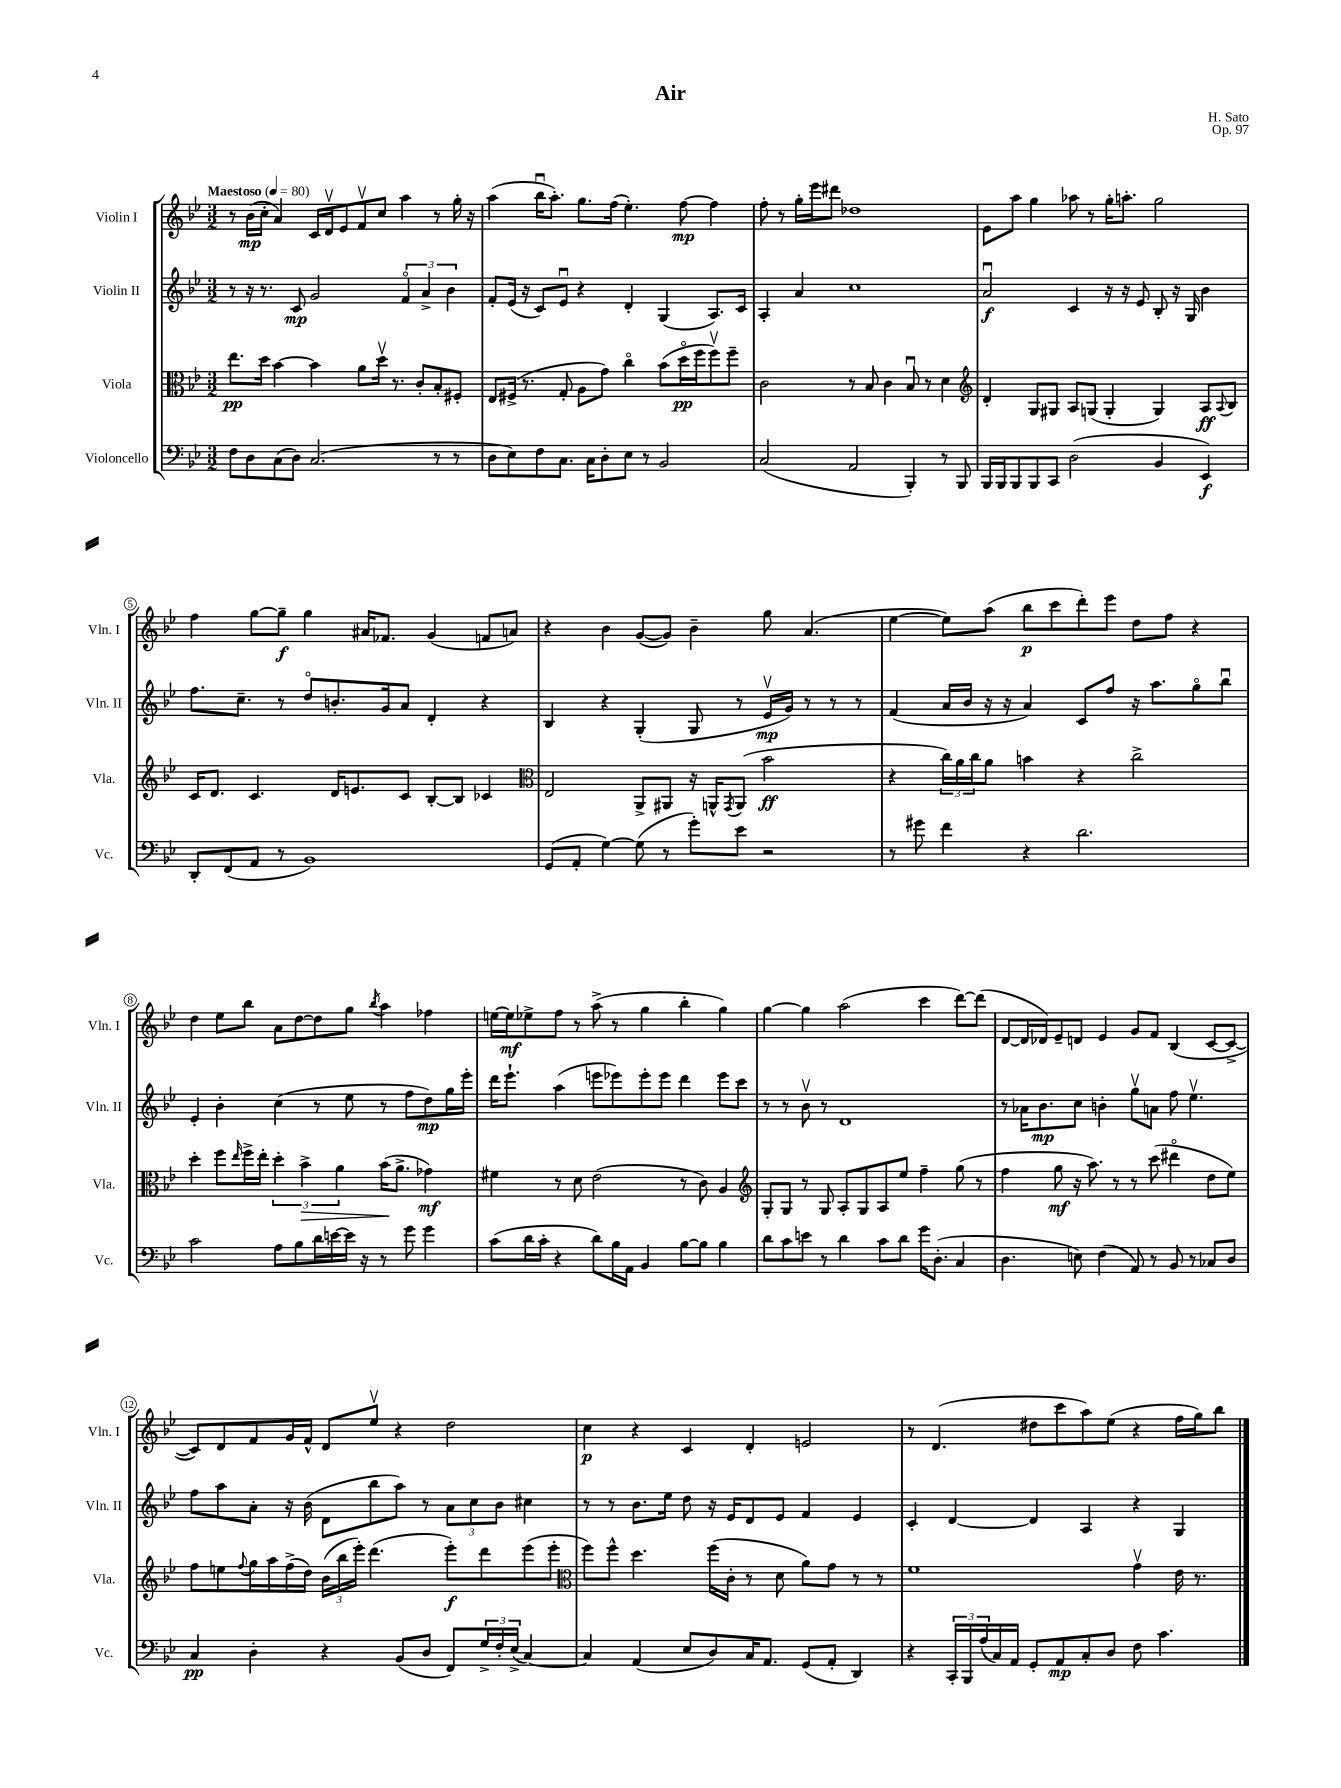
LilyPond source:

\header { title = "Air" composer = "H. Sato" opus = "Op. 97" }
<<
\new StaffGroup <<
\new Staff = "s0" \with { instrumentName = "Violin I" shortInstrumentName = "Vln. I" } {
    \clef treble \key bes \major \numericTimeSignature \time 3/2 \tempo "Maestoso" 4 = 80
    r8 bes'16\mp( c''16-. a'4) c'16 d'16\upbow ees'8 f'8\upbow c''8 a''4 r8 g''16-. r16 |
    a''4( bes''16\downbow a''8.-.) g''8. f''16( ees''4.-.) f''8~\mp f''4 |
    f''8-. r8 g''16-. ees'''16 dis'''8 des''1 |
    ees'8 a''8 g''4 aes''8 r8 g''16-. a''8.-. g''2 |
    f''4 g''8~ g''8--\f g''4 ais'16 fes'8. g'4( f'8 a'8) |
    r4 bes'4 g'8~( g'8) bes'4-- g''8 a'4.( |
    ees''4~ ees''8) a''8( bes''8\p c'''8 d'''8-.) ees'''8 d''8 f''8 r4 |
    d''4 ees''8 bes''8 a'8 d''8~ d''8 g''8 \acciaccatura { bes''8 } a''4 fes''4 |
    e''16~ e''16\mf ees''8-> f''8 r8 a''8->( r8 g''4 bes''4-. g''4) |
    g''4~ g''4 a''2( c'''4 d'''8~) d'''8( |
    d'8~ d'16 des'16) ees'8-- d'8 ees'4 g'8 f'8 bes4( c'8~ c'8~-> |
    c'8) d'8 f'8 g'16 f'16-^ d'8 ees''8\upbow r4 d''2 |
    c''4\p r4 c'4 d'4-. e'2 |
    r8 d'4.( dis''8 c'''8 a''8) ees''8( r4 f''16 g''16) bes''8 \bar "|." |
}
\new Staff = "s1" \with { instrumentName = "Violin II" shortInstrumentName = "Vln. II" } {
    \clef treble \key bes \major \numericTimeSignature \time 3/2
    r8 r16 r8. c'8\mp g'2 \tuplet 3/2 { f'4\flageolet a'4-> bes'4 } |
    f'8-. ees'16( r16 c'8) ees'8\downbow r4 d'4-. g4( a8.) c'16 |
    a4-. a'4 c''1 |
    a'2\downbow\f c'4 r16 r16 ees'8 bes8-. r16 g16 bes'4 |
    f''8. c''8.-- r8 d''8\flageolet b'8.-. g'16 a'8 d'4-. r4 |
    bes4 r4 g4-.( g8 r8 ees'16\upbow\mp g'16) r8 r8 r8 |
    f'4( a'16 bes'16 r16 r16 a'4) c'8 f''8 r16 a''8. g''8\flageolet bes''8\downbow |
    ees'4-. bes'4-. c''4( r8 ees''8 r8 f''8 d''8\mp) g''16 ees'''16-. |
    d'''16 ees'''8.-! a''4( e'''8 ees'''8) ees'''8-. ees'''8 d'''4 ees'''8 c'''8 |
    r8 r8 bes'8\upbow r8 d'1 |
    r8 aes'16 bes'8.\mp c''8 b'4-. g''8\upbow a'8 f''8 ees''4.\upbow |
    f''8 a''8 a'8-. r16 bes'16( d'8 bes''8 a''8) r8 \tuplet 3/2 { a'8 c''8 bes'8 } cis''4 |
    r8 r8 bes'8. ees''16 d''8 r16 ees'16 d'8 ees'8 f'4 ees'4 |
    c'4-. d'4~ d'4 a4 r4 g4 \bar "|." |
}
\new Staff = "s2" \with { instrumentName = "Viola" shortInstrumentName = "Vla." } {
    \clef alto \key bes \major \numericTimeSignature \time 3/2
    ees''8.\pp d''16 bes'4~ bes'4 a'8 d''16\upbow r8. c'8-. bes8-. fis8-. |
    ees8 fis16->( r8. g8-. a8 g'8) c''4\flageolet bes'8( d''16\flageolet\pp f''16 f''8\upbow) f''8-- |
    c'2 r8 bes8 c'4 bes8\downbow r8 d'4 |
    \clef treble d'4-. g8 gis8 a8 g8( g4-. g4) a8\ff \appoggiatura { a8 } bes8 |
    c'16 d'8. c'4. d'16 e'8. c'8 bes8~-. bes8 ces'4 |
    \clef alto ees2 a,8-> ais,8 r16 a,16-^ \acciaccatura { g,8 } a,8( bes'2\ff |
    r4 \tuplet 3/2 { c''16) a'16 c''16 } a'8 b'4 r4 c''2-> |
    d''4-. f''8 \grace { ees''16 } f''16-> ees''16-. \tuplet 3/2 { d''4-. bes'4->\> a'4 } bes'16\!( a'8.-> ges'4\mf) |
    fis'4 r8 d'8 ees'2( r8 c'8) a4 |
    \clef treble g8-. g8 r8 g8 a8-. g8 a8 ees''8 f''4-- g''8( r8 |
    f''4 g''8\mf r16 a''8.) r8 r8 c'''8( dis'''4\flageolet d''8 ees''8) |
    f''8 e''8 \appoggiatura { f''8 } g''16 a''16 f''16->( d''16) \tuplet 3/2 { bes'16( bes''16 ees'''16-.) } d'''4.( ees'''8-.\f) d'''8 ees'''8( ees'''8-. |
    \clef alto f''8) f''8-^ d''4. f''16( c'16-. r8 d'8 a'8) g'8 r8 r8 |
    f'1 g'4\upbow ees'16 r8. \bar "|." |
}
\new Staff = "s3" \with { instrumentName = "Violoncello" shortInstrumentName = "Vc." } {
    \clef bass \key bes \major \numericTimeSignature \time 3/2
    f8 d8 c8( d8) c2.( r8 r8 |
    d8 ees8) f8 c8. c16 d8-. ees8 r8 bes,2 |
    c2( a,2 bes,,4-.) r8 bes,,8 |
    bes,,16 bes,,16 bes,,8 bes,,8 c,8 d2( bes,4 ees,4\f) |
    d,8-. f,8( a,8 r8 bes,1) |
    g,8( a,8-. g4~) g8( r8 g'8-.) ees'8 r2 |
    r8 gis'8 f'4 r4 d'2. |
    c'2 a8 bes8 d'16 e'16~ e'16 r16 r8 g'8 g'4 |
    c'8( d'16 c'16-. r4 d'8) bes16 a,16 bes,4 bes8~ bes8 bes4 |
    d'8 c'8 e'8 r8 d'4 c'8 d'8 g'16 d8.-.( c4 |
    d4. e8) f4( a,8) r8 bes,8 r8 ces8 d8 |
    c4\pp d4-. r4 bes,8( d8 f,8) \tuplet 3/2 { g16-> f16-. ees16->( } c4~) |
    c4 a,4( ees8 d8) c16 a,8. g,8( a,8-. d,4) |
    r4 \tuplet 3/2 { c,16-. bes,,16 a16( } c16) a,16 g,8-. a,8\mp c8-. d8 f8 c'4. \bar "|." |
}
>>
>>
\layout { \context { \Score \override BarNumber.stencil = #(make-stencil-circler 0.1 0.3 ly:text-interface::print) } }
